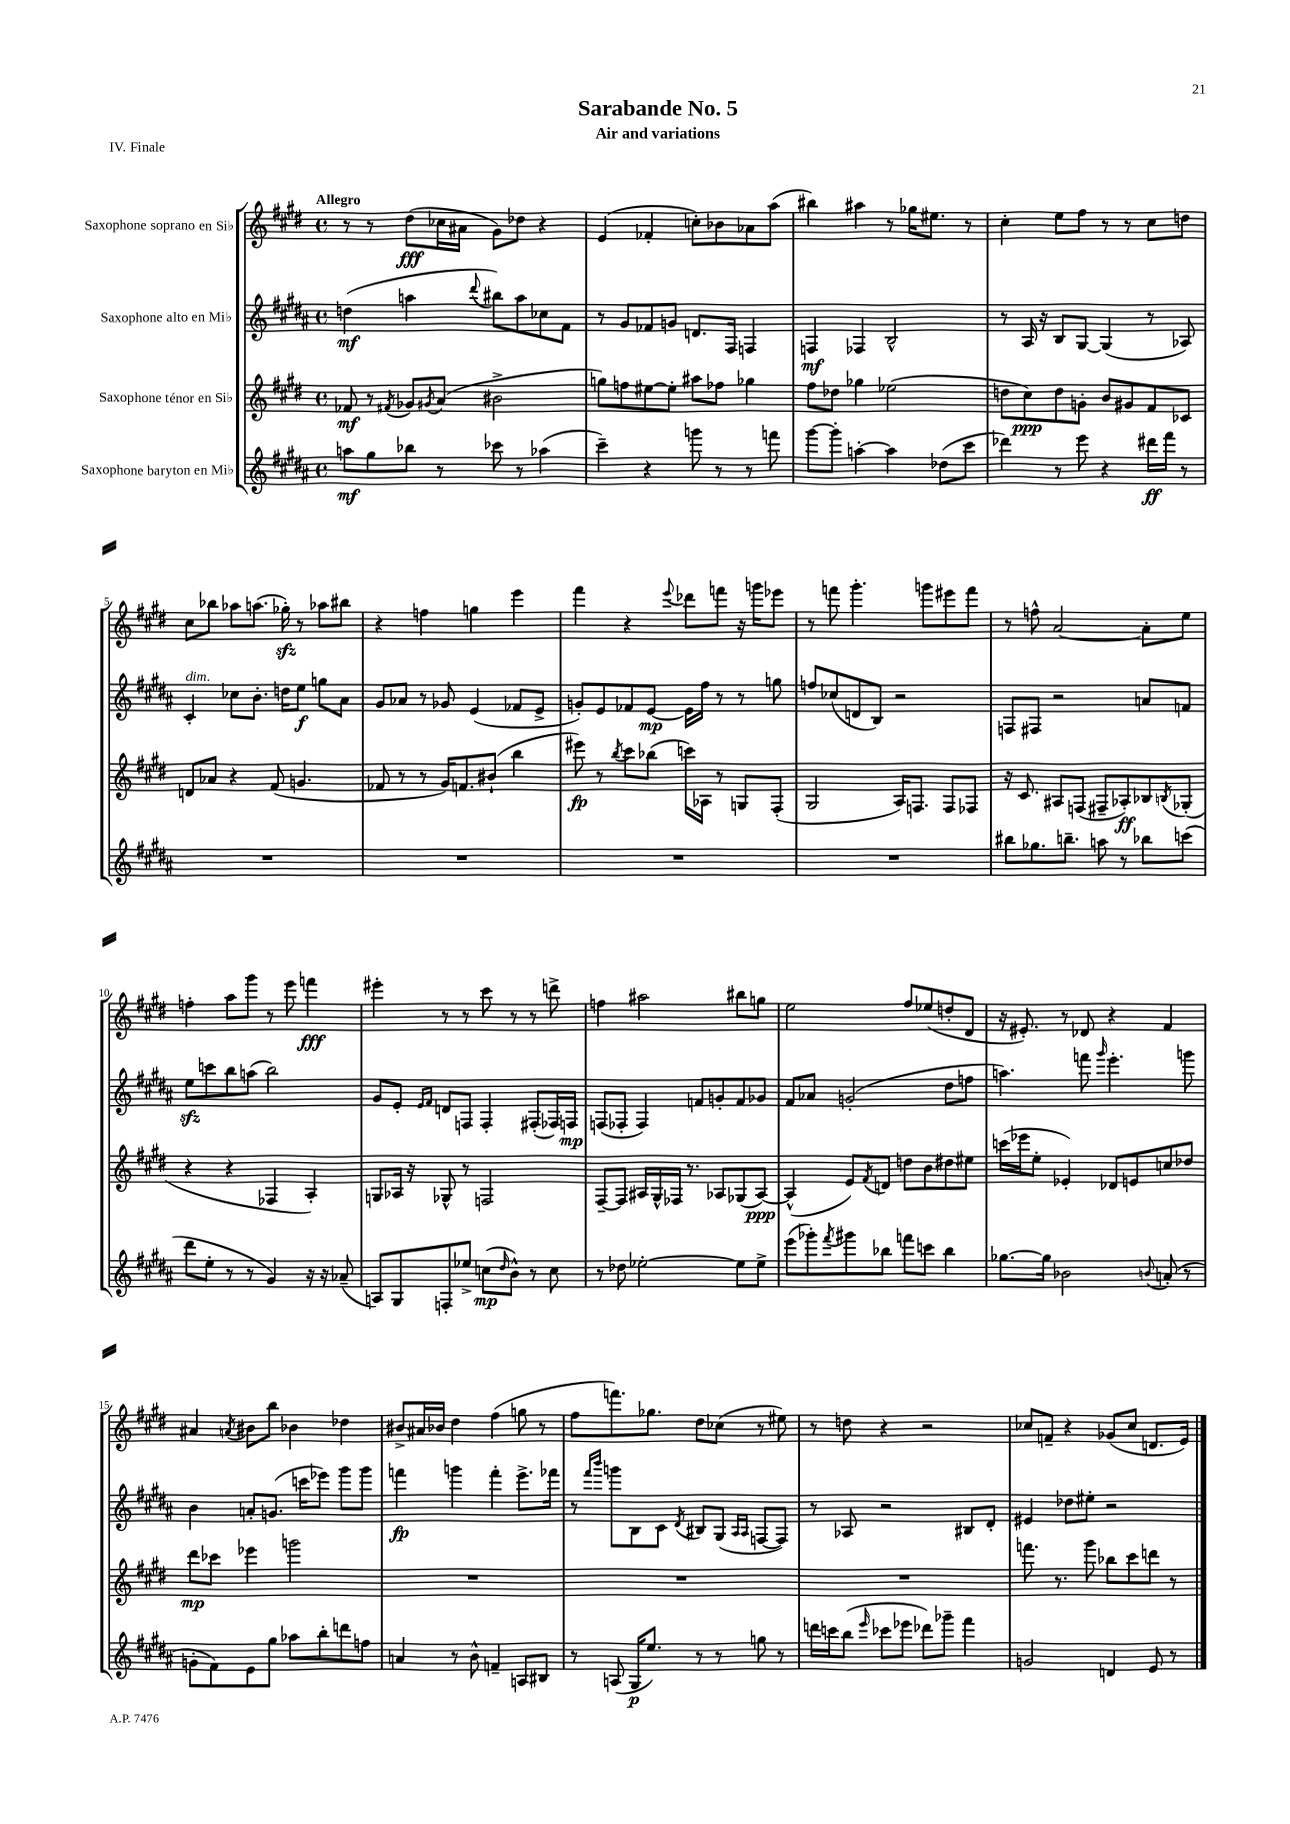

**kern	**kern	**kern	**kern
*staff4	*staff3	*staff2	*staff1
*clefG2	*clefG2	*clefG2	*clefG2
*k[f#c#g#d#a#]	*k[f#c#g#d#]	*k[f#c#g#d#a#]	*k[f#c#g#d#]
*M4/4	*M4/4	*M4/4	*M4/4
*met(c)	*met(c)	*met(c)	*met(c)
8aa	8f-	(4dd	8r
8gg#	8r	.	8r
.	8qf#	.	.
8bb-	8g-	4aa	(8dd#
.	8qg#	.	.
8r	(8a	.	16cc-
.	.	.	16a#
.	.	8qqddd#	.
8ccc-	2b#^	8bb#)	8g#)
8r	.	8aa	8dd-
(4aa-	.	8cc-	4r
.	.	8f#	.
=	=	=	=
4ccc#~)	8gg)	8r	(4e
.	8ff	8g#	.
4r	[8ee#	8f-	4f-'
.	8ee#']	8g	.
8ggg	8aa#	8.d	8cc')
8r	8ff-	.	8b-
.	.	16F#	.
8r	4gg-	4F	8a-
8fff	.	.	(8aa
=	=	=	=
[8ggg#	8ff#	4F	4bb#)
8ggg#']	8dd-	.	.
[4aa'	4gg-	4F-	4aa#
4aa]	(2ee-	2B^^	8r
.	.	.	16gg-
.	.	.	8.ee#
(8dd-	.	.	.
8ccc#	.	.	8r
=	=	=	=
4ddd-)	8dd	8r	4cc#'
.	8cc#)	16A#	.
.	.	16r	.
8r	8dd	8B	8ee
8eee	8g'	[8G#	8ff#
4r	8b	(4G#]	8r
.	8g#	.	8r
16ddd#	8f#	8r	8cc#
16fff#	.	.	.
8r	8c-	8A-)	8dd
=	=	=	=
1r	8d	4c#'	8cc#
.	8a-	.	8bb-
.	4r	8cc-	8aa-
.	.	8.b'	(8.aa
.	(8f#	.	.
.	.	16dd	16gg-')
.	4.g	8ee	8r
.	.	8gg	8aa-
.	.	8a#	8bb#
=	=	=	=
1r	8f-	8g#	4r
.	8r	8a-	.
.	8r	8r	4ff
.	16g#)	8g-	.
.	8.f	.	.
.	.	(4e	4gg
.	(8b#`	.	.
.	4bb	8f-	4eee
.	.	8e^	.
=	=	=	=
1r	8eee#)	8g')	4fff#
.	8r	8e	.
.	8qbb	.	.
.	8ccc#	8f-	4r
.	(8bb-	[8e	.
.	.	.	8qqeee
.	16ccc)	16e]	8ddd-
.	16A-	16ff#	.
.	8r	8r	8fff
.	8G	8r	16r
.	.	.	16ggg
.	(8F#'	8gg	8eee-
=	=	=	=
1r	2G#	8ff	8r
.	.	(8cc-	8fff
.	.	8d	4.ggg#'
.	.	8B)	.
.	16A)	2r	.
.	8.F	.	.
.	.	.	8ggg
.	8F	.	8eee#
.	8F-	.	8fff
=	=	=	=
8bb#	16r	8F	8r
.	8.c#	.	.
8.gg-	.	8F#	8ff^^
.	8A#	2r	[2a
8.bb~	.	.	.
.	(8F	.	.
8aa	8F#~	.	.
8r	8A-')	.	.
8bb-	8B-	8a	8a']
.	8qB	.	.
(8ccc	(8G-'	8f	8ee
=	=	=	=
8ddd#	4r	8ee	4ff'
8ee'	.	8ccc	.
8r	4r	8bb	8aa
8r	.	(8aa	8ggg#
4g#)	4F-	2bb)	8r
.	.	.	8eee
16r	4A')	.	4fff
16r	.	.	.
(8a-~	.	.	.
=	=	=	=
8A)	8G	8g#	4eee#'
8G#	16A-	8e'	.
.	16r	.	.
.	.	16qqe	.
.	.	16qqf#	.
8F'	8G-^^	8d	8r
8ee-^	8r	8F	8r
(8cc	2F	4F'	8ccc#
16qqdd#	.	.	.
8b^^)	.	.	8r
8r	.	(8F#'	8r
8cc	.	16F-)	8ddd^
.	.	16F	.
=	=	=	=
8r	[8F#~	(8F	4ff
8dd-	8F#]	8F-'	.
[2ee-'	16A#	4F-)	2aa#
.	16G#^^	.	.
.	16F-	.	.
.	8.r	.	.
.	.	8f	.
.	8A-	8g'	.
8ee-]	(8G-	8f	8bb#
8ee-^	[8A-)	8g-	8gg
=	=	=	=
(8eee	(4A-^^]	8f#	2ee
8ggg-')	.	8a-	.
8qfff#	.	.	.
8ggg#	8e)	(2g'	.
.	8qf#	.	.
8bb-	8d	.	.
8fff	8dd	.	8ff#
8ccc	8b	.	(8ee-
4bb-	8dd#	8dd#	8dd'
.	8ee#	8ff	8d#
=	=	=	=
[8.gg-	(16ccc	4.aa)	16r
.	16eee-	.	8.e#')
.	8ee'	.	.
16gg-]	.	.	.
2b-	4e-')	.	8r
.	.	8fff	8d-
.	.	16qqggg#	.
.	8d-	4.eee'	4r
.	8e	.	.
8qqb	.	.	.
(8a'	8cc	.	4f#
8r	8dd-	8ggg	.
=	=	=	=
8g'	8ddd#	4b	4a#
8f#)	8ccc-	.	.
.	.	.	8qa
8e	4eee-	8a'	8b#
8gg#	.	(8.g	8bb
8aa-	2ggg	.	4b-
.	.	16ccc	.
8bb'	.	8eee-)	.
8ddd	.	8ggg#	4dd-
8ff	.	8ggg#	.
=	=	=	=
4a	1r	4fff	8b#^
.	.	.	16a#
.	.	.	16b-
8r	.	4ggg	4dd#
8b^^	.	.	.
4f~	.	4fff'	(4ff#
8A	.	8.eee^	8gg
8B#	.	.	8r
.	.	16fff-	.
=	=	=	=
8r	1r	8r	8ff#
.	.	16qqfff#	.
.	.	16qqbbb	.
(8A	.	8ggg	8.fff)
16G#	.	8B	.
8.ee)	.	.	8.gg-
.	.	8c#	.
.	.	8qd#	.
8r	.	8B#	8dd#
8r	.	(8G#	(8cc-
.	.	16qqA#	.
.	.	16qqA#	.
8gg	.	[8F	8r
8r	.	8F])	8ee#)
=	=	=	=
16ddd	1r	8r	8r
16ccc	.	.	.
(8bb	.	8A-	8dd
16qqeee	.	.	.
8ccc-	.	2r	4r
8eee-	.	.	.
8ddd-)	.	.	2r
8ggg-~	.	.	.
4fff#	.	8B#	.
.	.	8d#'	.
=	=	=	=
2g	8.fff	4e#	8cc-
.	.	.	8f~
.	8.r	.	.
.	.	8dd-	4r
.	8ggg#	8ee#'	.
4d	8bb-	2r	(8g-
.	8ccc#	.	8cc-
8e	8ddd	.	8.d
8r	8r	.	.
.	.	.	16e)
==	==	==	==
*-	*-	*-	*-
